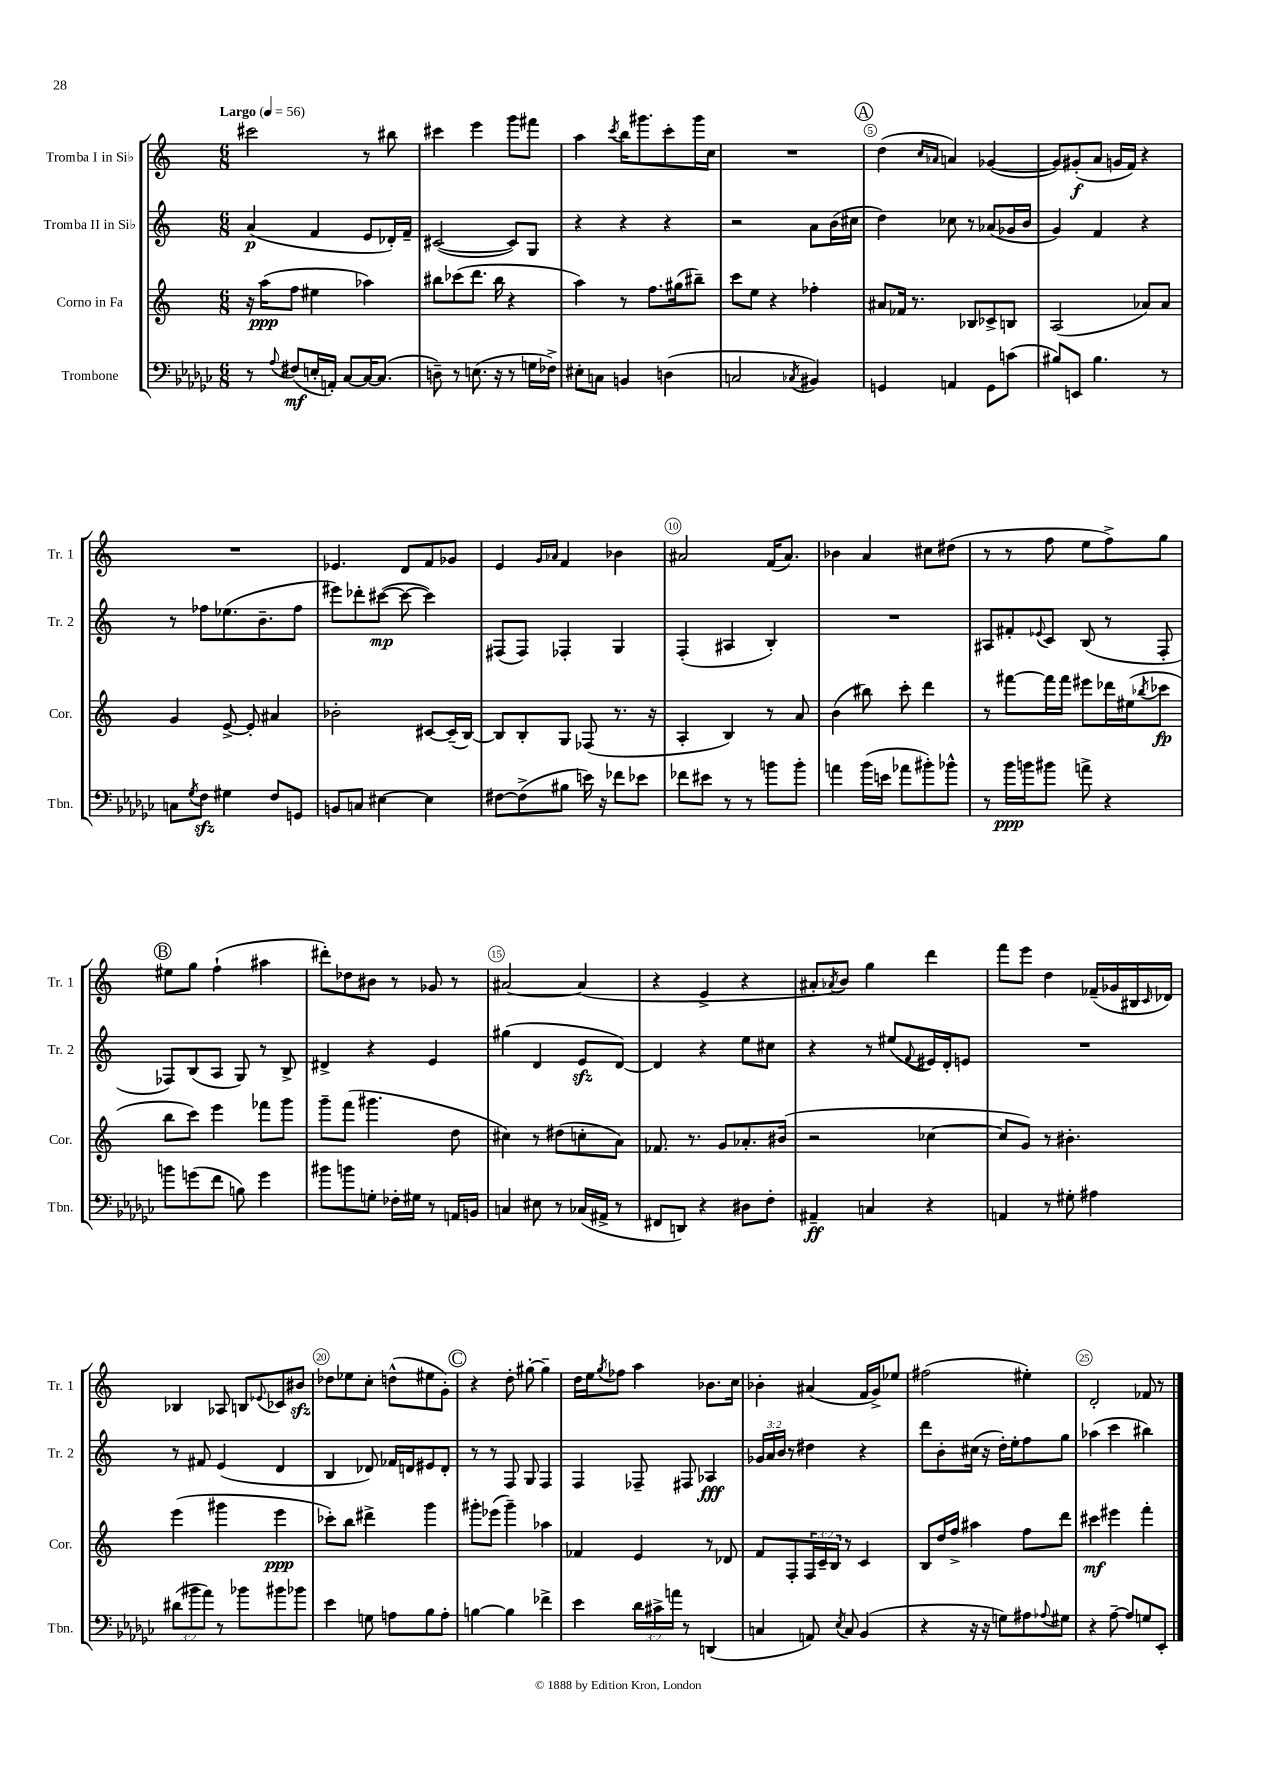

**kern	**kern	**kern	**kern
*staff4	*staff3	*staff2	*staff1
*clefF4	*clefG2	*clefG2	*clefG2
*k[b-e-a-d-g-c-]	*k[]	*k[]	*k[]
*M6/8	*M6/8	*M6/8	*M6/8
*MM56	*MM56	*MM56	*MM56
8r	16r	(4a	2ccc#
.	(16aa	.	.
8qqA-	.	.	.
(8F#	8ff	.	.
16E'	4ee#	4f	.
16AA')	.	.	.
[8C-	.	.	.
16C-_	4aa-)	8e	8r
(8.C-]	.	.	.
.	.	16d-')	8bb#
.	.	16f~	.
=	=	=	=
8D~)	8bb#	([2c#	4ccc#
8r	(8ccc-	.	.
(8.E	8.ddd	.	4eee
16r	16bb#	.	.
8r	4r	8c#])	8ggg
16G	.	8G	8fff#
16F-^)	.	.	.
=	=	=	=
8E#'	4aa)	4r	4aa
8C	.	.	.
.	.	.	8qccc
4BB	8r	4r	16bb
.	.	.	8.ggg#
.	8.ff	.	.
(4D	.	4r	8ccc'
.	(16gg#	.	.
.	8bb#~)	.	16ggg#
.	.	.	16cc
=	=	=	=
2C	8ccc	2r	2.r
.	8ee	.	.
.	4r	.	.
8qC-	.	.	.
4BB#)	4ff-'	8a	.
.	.	(16b	.
.	.	16cc#	.
=	=	=	=
4GG	8a#	4dd)	(4dd
.	16f-	.	.
.	8.r	.	.
.	.	.	16qqcc
.	.	.	16qqa-
4AA	.	8cc-	4a)
.	8B-	8r	.
8GG	8c-^	(8a-	([4g-
(8c	8B	16g-	.
.	.	16b	.
=	=	=	=
8B#)	(2A	4g)	8g-])
8EE	.	.	(8g#'
4.B#	.	4f	8a
.	.	.	16g
.	.	.	16f)
.	8a-)	4r	4r
8r	8a-	.	.
=	=	=	=
8C	4g	8r	2.r
8qG-	.	.	.
8F	.	8ff-	.
4G#	[8e^	(8.ee-	.
.	8e']	.	.
.	.	8.b~	.
8F	4a#	.	.
8GG	.	8ff-	.
=	=	=	=
8BB	2b-'	8eee#)	4.e-
8C	.	8ddd-'	.
[4E#	.	([8ccc#	.
.	.	8ccc#_	8d
4E#]	[8c#	4ccc#])	8f
.	(16c#~]	.	8g-
.	[16B)	.	.
=	=	=	=
[8F#	8B]	(8F#	4e
(8F#^]	8B'	8F#)	.
.	.	.	16qqg
.	.	.	16qqa-
8B#	8G	4F-'	4f
16e)	(8F-	.	.
16r	.	.	.
8f-	8.r	4G	4b-
8e-	.	.	.
.	16r	.	.
=	=	=	=
8f-	4A'	(4F'	2a#
8e#	.	.	.
8r	4B)	4A#	.
8r	.	.	.
8b	8r	4B')	(16f
.	.	.	8.a#)
8b'	8a	.	.
=	=	=	=
4a	(4b	2.r	4b-
(16b-	8bb#)	.	4a
16e	.	.	.
8a-	8ccc'	.	.
8b#')	4ddd	.	8cc#
8b-^^	.	.	(8dd#
=	=	=	=
8r	8r	8A#	8r
16b-	[8fff#	8f#'	8r
16b	.	.	.
.	.	8qqe-	.
8b#	16fff#]	8c	8ff
.	16fff#	.	.
8a^	8eee#	(8B	8ee
4r	16ddd-	8r	8ff^)
.	(16ee#	.	.
.	8qbb-	.	.
.	8ccc-	8F'	8gg
=	=	=	=
8b	8bb	8F-)	8ee#
(8g	8ccc)	(8B	8gg
8f	4eee	8A	(4ff`
8B)	.	8G)	.
4g	8fff-	8r	4aa#
.	8ggg	8B^	.
=	=	=	=
8b#	8ggg~	4d#^	8ddd#')
8b	(8fff	.	8dd-
8G'	4.ggg#	4r	8b#
16F-'	.	.	8r
16G#	.	.	.
8r	.	4e	8g-
16AA	8dd	.	8r
16BB	.	.	.
=	=	=	=
4C	4cc#)	(4gg#	[2a#
8E#	8r	4d	.
8r	(8dd#	.	.
(16C-	8cc'	8e	(4a#]
16AA#^	.	.	.
8r	8a)	[8d)	.
=	=	=	=
8FF#	8.f-	4d]	4r
8DD)	.	.	.
.	8.r	.	.
4r	.	4r	4e^
.	8g	.	.
8D#	8.a-'	8ee	4r
8F'	.	8cc#	.
.	(16b#	.	.
=	=	=	=
4AA#~	2r	4r	8a#'
.	.	.	8qa-
.	.	.	8b)
4C	.	8r	4gg
.	.	(8ee#	.
.	.	8qqf	.
4r	[4cc-	16e#)	4ddd
.	.	16d'	.
.	.	8e	.
=	=	=	=
4AA	8cc-]	2.r	8fff
.	8g)	.	8eee
8r	8r	.	4dd
8G#'	4.b#'	.	.
4A#	.	.	(16f-~
.	.	.	16g-
.	.	.	16B#
.	.	.	16qqc
.	.	.	16d-)
=	=	=	=
(12d#	(4eee	8r	4B-
12b#	.	.	.
.	.	8f#	.
12a-)	.	.	.
8r	4ggg#	(4e	8A-
8b-	.	.	8B
.	.	.	8qqe-
8b#	4eee	4d	8c-
8b-	.	.	8b#
=	=	=	=
4e-	8ccc-')	4B	8dd-
.	8bb	.	8ee-
8G	4ddd#^	8d-)	8cc'
8A	.	16f-	(8dd^^
.	.	16d	.
8B-	4ggg	8e#	8ee#
8A'	.	8d'	8g')
=	=	=	=
[4B	8ggg#'	8r	4r
.	(8eee-	8r	.
4B]	4ggg#~)	8F	8dd'
.	.	8G	[8gg#'
4f-^	4aa-	4F	4gg#~]
=	=	=	=
4e-	4f-	4F	16dd
.	.	.	16ee
.	.	.	8qgg
.	.	.	8ff-
24d-	4e	8F-~	4aa
24c#^	.	.	.
24a	.	.	.
8r	.	8F#	.
(4DD	8r	4A-	8.b-
.	8d-	.	.
.	.	.	16cc
=	=	=	=
4C	8f	24g-	4b-'
.	.	24a	.
.	.	24b	.
.	8F'	8r	.
8AA)	24F	4dd#	(4a#
.	24c~	.	.
.	24B	.	.
8qE-	.	.	.
8C	8r	.	.
(4BB-	4c	4r	16f
.	.	.	16g^)
.	.	.	8ee-
=	=	=	=
4r	8B	8ddd	(2ff#
.	16dd	8b'	.
.	16ff^	.	.
16r	4aa#	(16cc#	.
16r	.	16r	.
8G)	.	16dd')	.
.	.	16ee'	.
8A#	8ff	8ff	4ee#')
8qqA-	.	.	.
8G#	8ddd	8gg	.
=	=	=	=
4r	4ccc#	(4aa-	2d'
[8A-~	4eee#	4ccc	.
8A-]	.	.	.
8G	4fff'	4bb#)	8f-
8EE-'	.	.	8r
==	==	==	==
*-	*-	*-	*-
